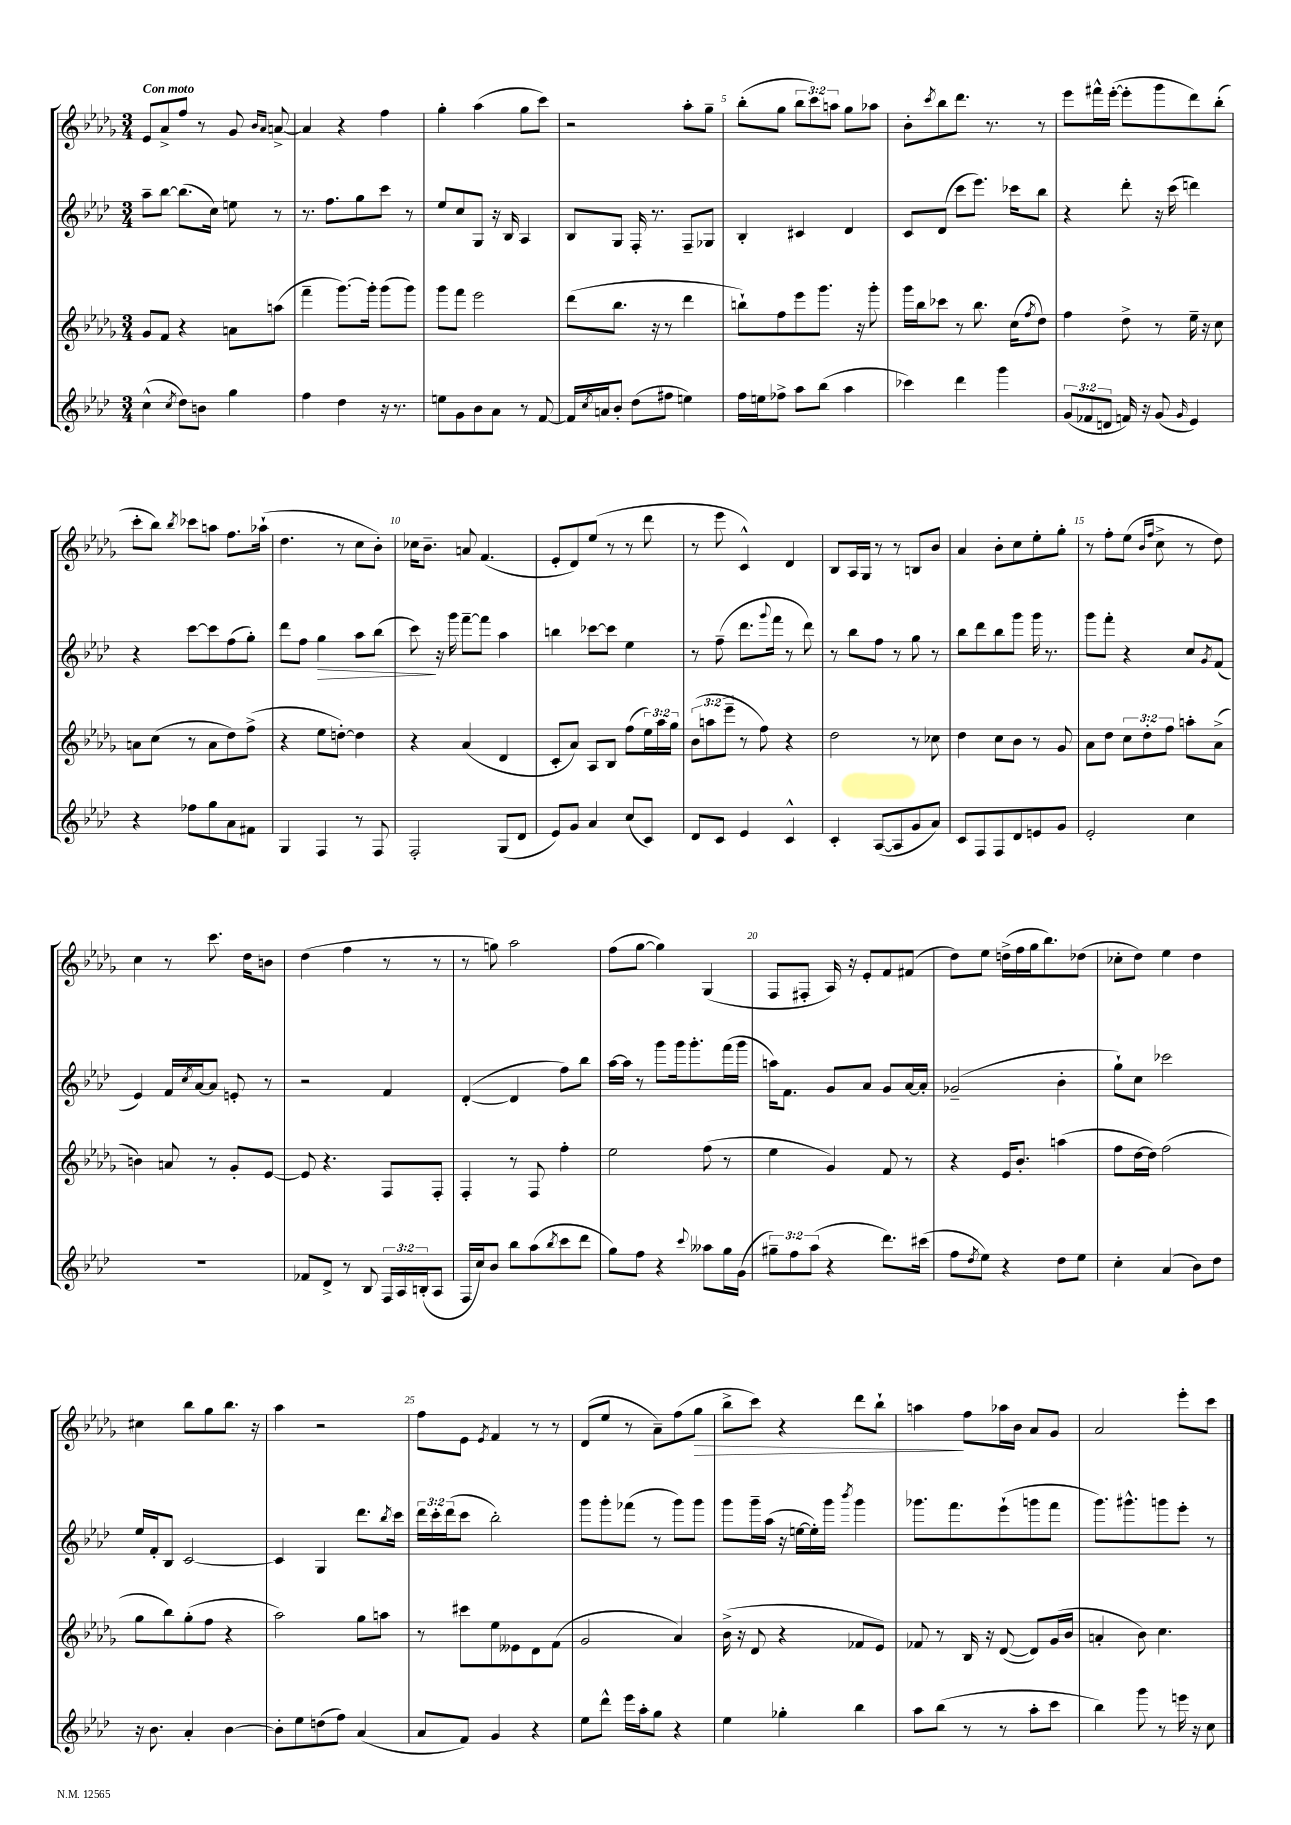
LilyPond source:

<<
\new StaffGroup <<
\new Staff = "s0" {
    \clef treble \key des \major \numericTimeSignature \time 3/4 \override Staff.TupletNumber.text = #tuplet-number::calc-fraction-text \tempo "Con moto"
    ees'8 aes'8-> f''8 r8 ges'8 \grace { bes'16 aes'16 } a'8~-> |
    a'4 r4 f''4 |
    ges''4-. aes''4( ges''8 c'''8) |
    r2 aes''8-. ges''8-- |
    bes''8-.( ges''8 \tuplet 3/2 { bes''8 c'''8) a''8 } ges''8 aes''8 |
    bes'8-. \acciaccatura { c'''8 } bes''8 des'''8. r8. r8 |
    ees'''8 fis'''16-^ ees'''16~-.( ees'''8-. ges'''8 des'''8) bes''8-.( |
    c'''8-. bes''8) \acciaccatura { bes''8 } ces'''8 a''8 f''8. aes''16-!( |
    des''4. r8 c''8 bes'8-.) |
    ces''16 bes'8.-- a'8 f'4.( |
    ees'8-. des'8) ees''8( r8 r8 des'''8 |
    r8 ees'''8 c'4-^) des'4 |
    bes8 aes16 ges16 r8 r8 b8 bes'8 |
    aes'4 bes'8-. c''8 ees''8-. ges''8-. |
    r8 f''8-. ees''8( \grace { bes'16 f''16 } c''8-> r8 des''8) |
    c''4 r8 c'''8. des''16 b'8 |
    des''4( f''4 r8 r8 |
    r8 g''8) aes''2 |
    f''8( ges''8~ ges''4) ges4( |
    f8 fis8-. aes16) r16 ees'8-. f'8 fis'8( |
    des''8) ees''8 d''16->( f''16 ges''16 bes''8.) des''8( |
    ces''8-. des''8) ees''4 des''4 |
    cis''4 bes''8 ges''8 bes''8. r16 |
    aes''4 r2 |
    f''8 ees'8 \acciaccatura { ees'8 } f'4 r8 r8 |
    des'8( ees''8 r8 aes'8--) f''8( ges''8\> |
    bes''8-> c'''8) r4 des'''8 bes''8-! |
    a''4\! f''8 aes''16 bes'16 aes'8 ges'8 |
    aes'2 ees'''8-. c'''8 \bar "|." |
}
\new Staff = "s1" {
    \clef treble \key aes \major \numericTimeSignature \time 3/4 \override Staff.TupletNumber.text = #tuplet-number::calc-fraction-text
    aes''8-- bes''8~ bes''8.( c''16) e''8 r8 |
    r8. f''8. g''8 c'''8 r8 |
    ees''8 c''8 g8 r16 bes16 aes4 |
    bes8 g8 f16-. r8. f8-- ges8 |
    bes4-. cis'4 des'4 |
    c'8 des'8( c'''8 ees'''8.) ces'''16 bes''8 |
    r4 des'''8-. r16 c'''16( d'''4) |
    r4 c'''8~ c'''8 f''8( g''8-.) |
    des'''8 f''8 g''4\> aes''8 bes''8( |
    c'''8\!) r16 g'''16 f'''8~-- f'''8 aes''4 |
    b''4 ces'''8~ ces'''8 ees''4 |
    r8 f''8--( des'''8. \appoggiatura { g'''8 } f'''16 r8 des'''8) |
    r8 bes''8 f''8 r8 g''8 r8 |
    bes''8 des'''8 bes''8 g'''8 g'''16 r8. |
    g'''8 f'''8-. r4 c''8 \acciaccatura { g'8 } f'8( |
    ees'4) f'16 \acciaccatura { c''8 } aes'16~ aes'8 e'8-. r8 |
    r2 f'4 |
    des'4~-.( des'4 f''8) bes''8 |
    aes''16~ aes''16 r8 g'''8 g'''16 g'''8.-. f'''16( g'''16 |
    a''16) f'8. g'8 aes'8 g'8 aes'16~ aes'16-. |
    ges'2--( bes'4-. |
    g''8-!) c''8 ces'''2 |
    ees''16 f'16-. bes8 c'2~ |
    c'4 g4 des'''8. \acciaccatura { bes''8 } c'''16 |
    \tuplet 3/2 { des'''16 c'''16-. des'''16( } c'''8 bes''2-.) |
    g'''8 g'''8-. fes'''8( r8 g'''8) g'''8 |
    g'''8 g'''16-- aes''16( r16 e''16~ e''16-.) g'''16 \acciaccatura { bes'''8 } g'''4 |
    ges'''8. f'''8. ees'''8-!( g'''8 f'''8 |
    g'''8.) gis'''8.-^ g'''8 ees'''8-. r8 \bar "|." |
}
\new Staff = "s2" {
    \clef treble \key des \major \numericTimeSignature \time 3/4 \override Staff.TupletNumber.text = #tuplet-number::calc-fraction-text
    ges'8 f'8 r4 a'8 a''8( |
    f'''4-- ges'''8.~) ges'''16-. ges'''8( ges'''8) |
    ges'''8 f'''8 ees'''2 |
    des'''8( bes''8. r16 r8 des'''4 |
    b''8-!) f''8 ees'''8 ges'''8. r16 ges'''8-. |
    ges'''16 bes''16 ces'''8 r8 bes''8. c''16( \acciaccatura { f''8 } des''8) |
    f''4 des''8-> r8 ees''16-- r16 c''8 |
    a'8 c''8( r8 a'8 des''8) f''8->( |
    r4 ees''8 d''8~-.) d''4 |
    r4 aes'4( des'4 |
    c'8-. aes'8) aes8 bes8 f''8( \tuplet 3/2 { ees''16) aes''16 ges''16 } |
    \tuplet 3/2 { bes'8( a''8 ees'''8-- } r8 f''8) r4 |
    des''2 r8 ces''8 |
    des''4 c''8 bes'8 r8 ges'8 |
    aes'8 des''8 \tuplet 3/2 { c''8 des''8-. f''8 } a''8-. aes'8->( |
    b'4) a'8 r8 ges'8-. ees'8~ |
    ees'8 r4. f8 f8-. |
    f4-. r8 f8 f''4-. |
    ees''2 f''8( r8 |
    ees''4 ges'4) f'8 r8 |
    r4 ees'16 bes'8.-. a''4( |
    f''8 des''16~ des''16) f''2( |
    ges''8 bes''8) ges''8-.( f''8 r4 |
    aes''2) ges''8 a''8 |
    r8 cis'''8 ees''8 eeses'8 des'8 f'8( |
    ges'2 aes'4) |
    bes'16->( r16 des'8 r4 fes'8 ees'8) |
    fes'8 r8 bes16 r16 des'8~( des'8) ges'16( bes'16 |
    a'4-. bes'8) c''4. \bar "|." |
}
\new Staff = "s3" {
    \clef treble \key aes \major \numericTimeSignature \time 3/4 \override Staff.TupletNumber.text = #tuplet-number::calc-fraction-text
    c''4-^( \acciaccatura { c''8 } des''8) b'8 g''4 |
    f''4 des''4 r16 r8. |
    e''8 g'8 bes'8 aes'8 r8 f'8~ |
    f'16 \acciaccatura { c''8 } a'16 bes'8-. des''8( fis''8 e''4) |
    f''16 e''16 fes''8-> aes''8 bes''8( aes''4 |
    ces'''4) des'''4 g'''4 |
    \tuplet 3/2 { g'8( fes'8 d'8 } f'16) r16 g'8( \grace { g'16 } ees'4) |
    r4 fes''8 g''8 aes'8 fis'8 |
    g4 f4 r8 f8 |
    f2-. g8( des'8 |
    ees'8) g'8 aes'4 c''8( c'8) |
    des'8 c'8 ees'4 c'4-^ |
    c'4-. aes8~( aes8 g'8 aes'8) |
    c'8 f8 f8 des'8 e'8 g'8 |
    ees'2-. c''4 |
    R2. |
    fes'8 des'8-> r8 bes8 \tuplet 3/2 { f16 aes16 b16-.( } aes8 |
    f16 c''16) bes'8 bes''8 aes''8( \acciaccatura { bes''8 } c'''8 des'''8 |
    g''8) f''8 r4 \appoggiatura { c'''8 } aeses''8 g''16 g'16( |
    \tuplet 3/2 { gis''8--) f''8 aes''8( } r4 des'''8.) cis'''16( |
    f''8 \acciaccatura { des''8 } ees''8) r4 des''8 ees''8 |
    c''4-. aes'4( bes'8) des''8 |
    r16 bes'8. aes'4-. bes'4~ |
    bes'8-. ees''8 d''8( f''8) aes'4( |
    aes'8 f'8) g'4 r4 |
    ees''8 des'''8-^ ees'''16 aes''16-. g''8 r4 |
    ees''4 ges''4-. bes''4 |
    aes''8 bes''8( r8 r8 aes''8-. c'''8 |
    bes''4) g'''8 r8 e'''16 r16 c''8 \bar "|." |
}
>>
>>
\layout { \context { \Score \override BarNumber.break-visibility = ##(#f #t #t) barNumberVisibility = #(every-nth-bar-number-visible 5) } }
